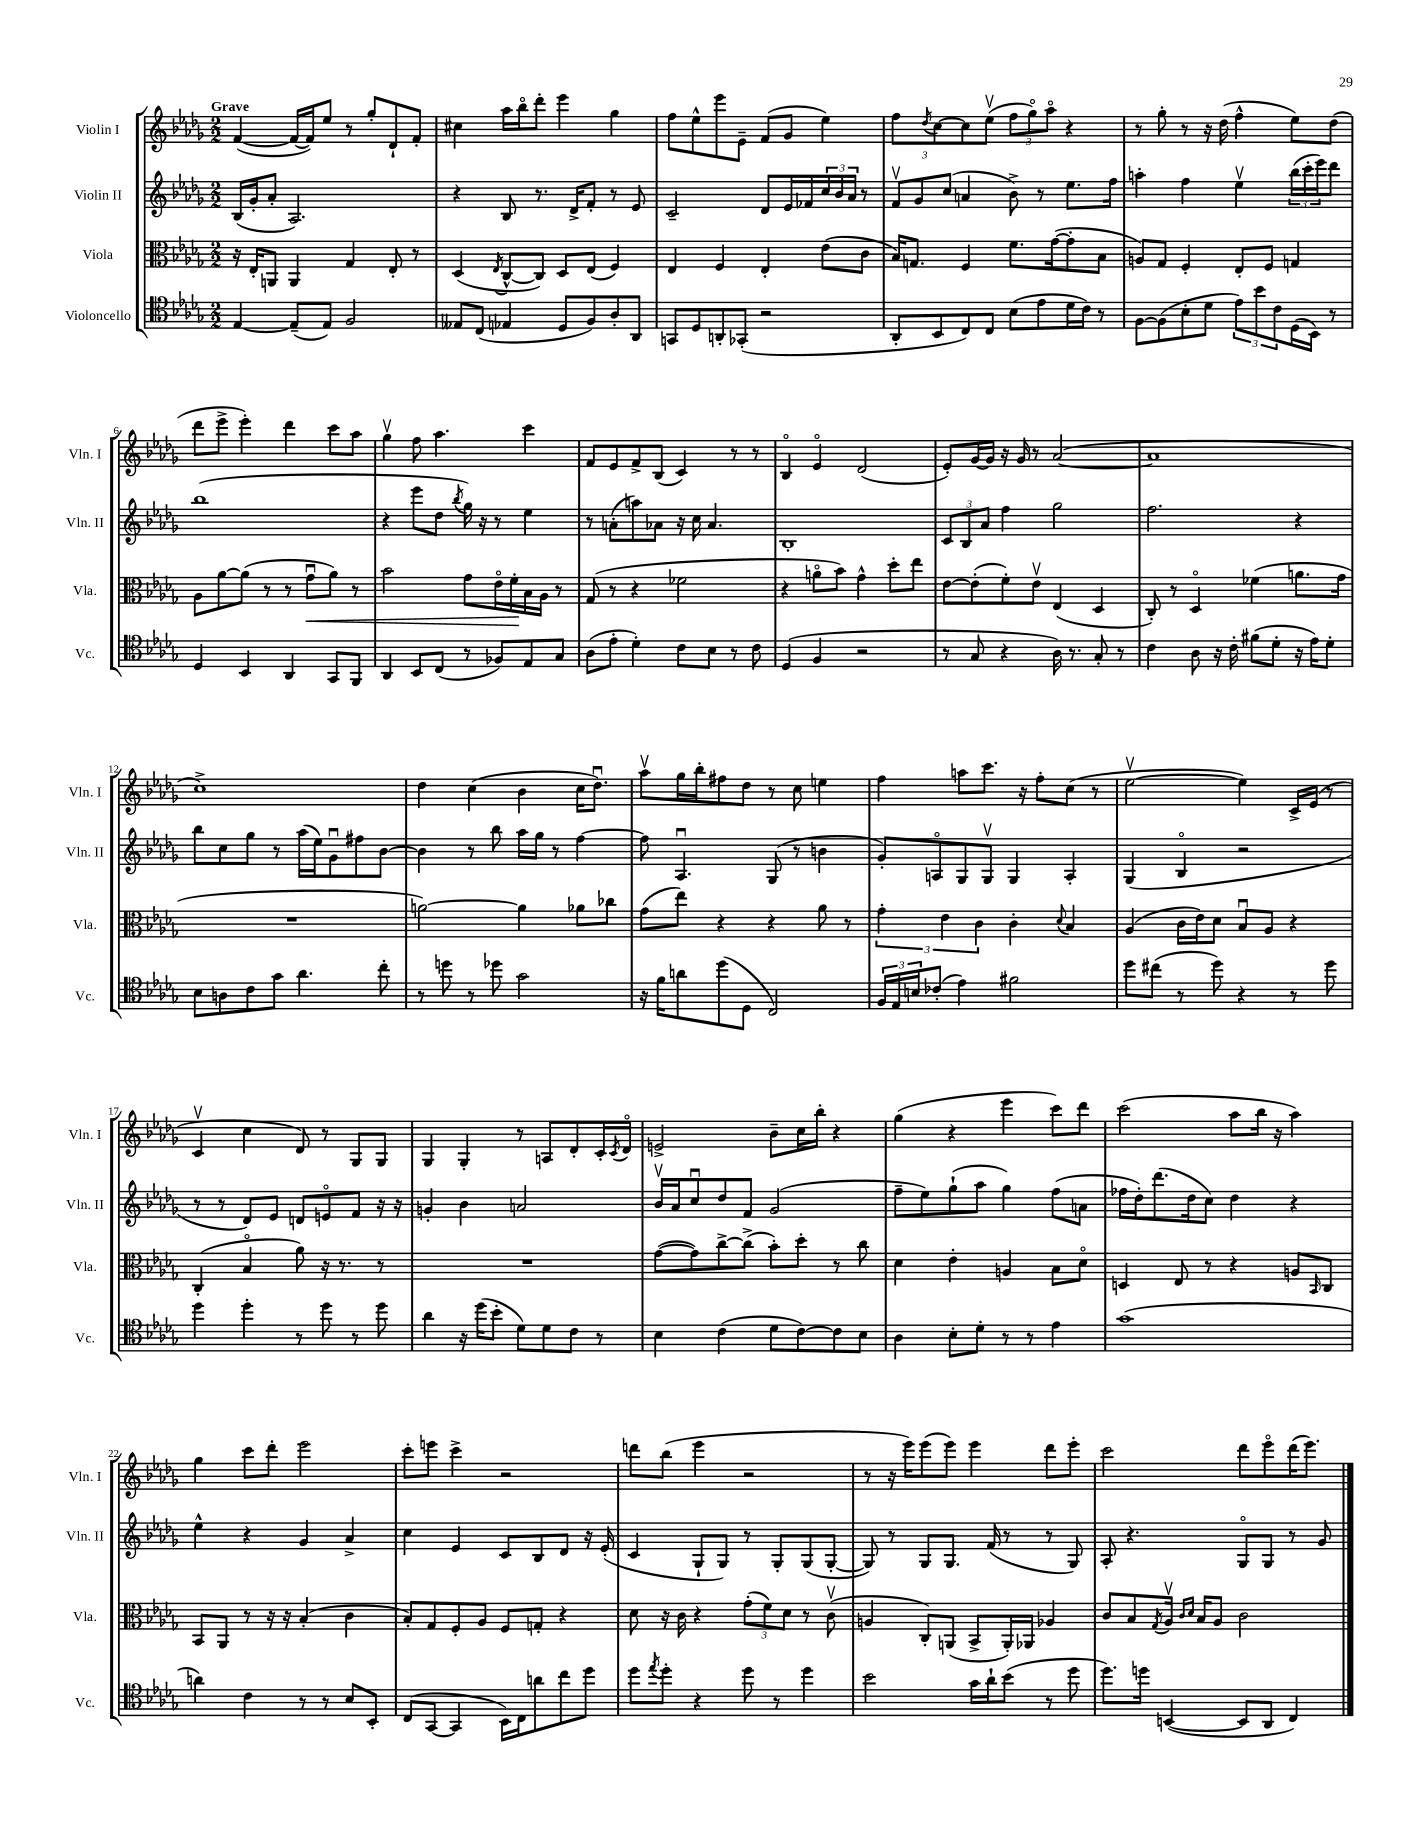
<<
\new StaffGroup <<
\new Staff = "s0" \with { instrumentName = "Violin I" shortInstrumentName = "Vln. I" } {
    \clef treble \key des \major \numericTimeSignature \time 2/2 \tempo "Grave"
    f'4~( f'16~ f'16) ees''8 r8 ges''8-. des'8-! f'8-. |
    cis''4 aes''16 bes''16\flageolet des'''8-. ees'''4 ges''4 |
    f''8 ees''8-^ ees'''8 ees'8-- f'8( ges'8 ees''4) |
    f''8 \acciaccatura { des''8 } c''8~ c''8 ees''8\upbow( \tuplet 3/2 { f''8 ges''8\flageolet) aes''8\flageolet } r4 |
    r8 ges''8-. r8 r16 des''16( f''4-^ ees''8) des''8( |
    des'''8 ees'''8-> ees'''4-.) des'''4 c'''8 aes''8 |
    ges''4\upbow f''8 aes''4. c'''4 |
    f'8 ees'8 f'8-> bes8( c'4) r8 r8 |
    bes4\flageolet ees'4\flageolet des'2( |
    ees'8-.) ges'16~ ges'16 r16 ges'16 r8 aes'2~( |
    aes'1 |
    c''1->) |
    des''4 c''4( bes'4 c''16 des''8.\downbow) |
    aes''8\upbow ges''16 bes''16-. fis''8 des''8 r8 c''8 e''4 |
    f''4 a''8 c'''8. r16 f''8-. c''8( r8 |
    ees''2~\upbow ees''4) c'16-> ees'16( r8 |
    c'4\upbow c''4 des'8) r8 ges8 ges8 |
    ges4 ges4-. r8 a8 des'8-. c'16-. \acciaccatura { c'8 } des'16\flageolet |
    e'2-> bes'8-- c''16 bes''16-. r4 |
    ges''4( r4 ees'''4 c'''8) des'''8 |
    c'''2( aes''8 bes''16 r16 aes''4) |
    ges''4 c'''8 des'''8-. ees'''2 |
    c'''8-. e'''8 c'''4-> r2 |
    d'''8 bes''8( ees'''4 r2 |
    r8 r16 ees'''16) ees'''8( ees'''8) ees'''4 des'''8 ees'''8-. |
    c'''2 des'''8 ees'''8\flageolet des'''16( ees'''8.) \bar "|." |
}
\new Staff = "s1" \with { instrumentName = "Violin II" shortInstrumentName = "Vln. II" } {
    \clef treble \key des \major \numericTimeSignature \time 2/2
    bes16( ges'16-. aes'8-. aes2.) |
    r4 bes8 r8. des'16-> f'8-. r8 ees'8 |
    c'2-- des'8 ees'16 fes'16 \tuplet 3/2 { c''16 bes'16 aes'16 } r8 |
    \tuplet 3/2 { f'8\upbow ges'8 c''8( } a'4 bes'8->) r8 ees''8. f''16 |
    a''4-. f''4 ees''4\upbow \tuplet 3/2 { bes''16( c'''16-. ees'''16) } des'''8 |
    bes''1( |
    r4 ees'''8 des''8 \acciaccatura { bes''8 } ges''16) r16 r8 ees''4 |
    r8 a'8-.( a''8) aes'8 r16 c''16 aes'4. |
    bes1-. |
    \tuplet 3/2 { c'8 bes8 aes'8 } f''4 ges''2 |
    f''2. r4 |
    bes''8 c''8 ges''8 r8 aes''16( ees''16) ges'8\downbow fis''8 bes'8~ |
    bes'4 r8 bes''8 aes''16 ges''16 r8 f''4~ |
    f''8 aes4.\downbow ges8( r8 b'4 |
    ges'8-.) a8\flageolet ges8 ges8\upbow ges4 a4-. |
    ges4( bes4\flageolet r2 |
    r8 r8 des'8) ees'8 d'8 e'8\flageolet f'8 r16 r16 |
    g'4-. bes'4 a'2 |
    bes'16\upbow aes'16 c''8\downbow des''8 f'8 ges'2( |
    f''8-- ees''8) ges''8-!( aes''8 ges''4) f''8( a'8 |
    fes''16 des''16-.) des'''8.( des''16 c''8) des''4 r4 |
    ees''4-^ r4 ges'4 aes'4-> |
    c''4 ees'4 c'8 bes8 des'8 r16 ees'16-.( |
    c'4 ges8-! ges8) r8 ges8-. ges8( ges8~-. |
    ges8) r8 ges8 ges8. f'16( r8 r8 ges8) |
    aes8-. r4. ges8\flageolet ges8 r8 ges'8 \bar "|." |
}
\new Staff = "s2" \with { instrumentName = "Viola" shortInstrumentName = "Vla." } {
    \clef alto \key des \major \numericTimeSignature \time 2/2
    r16 ees16-. a,8 a,4 ges4 ees8-. r8 |
    des4( \acciaccatura { ees8 } c8~-^ c8) des8 ees8( f4) |
    ees4 f4 ees4-. ees'8( c'8 |
    bes16) g8. f4 f'8. ges'16~( ges'8-. bes8 |
    a8) ges8 f4-. ees8-. f8 g4 |
    aes8 aes'8~ aes'8( r8 r8 ges'8\downbow\< aes'8) r8 |
    bes'2 ges'8 ees'16\flageolet f'16-.\! bes16 aes16 r8 |
    ges8( r8 r4 fes'2 |
    r4 a'8\flageolet bes'8) ges'4-^ des''8-. ees''8 |
    ees'8~ ees'8-.( f'8-.) ees'8\upbow ees4( des4 |
    c8-.) r8 des4\flageolet fes'4( a'8. ges'16 |
    R1 |
    a'2~) a'4 aes'8 ces''8 |
    ges'8( ees''8) r4 r4 aes'8 r8 |
    \tuplet 3/2 { ges'4-. ees'4 c'4 } c'4-. \appoggiatura { des'8 } bes4 |
    aes4( c'16 ees'16) des'8 bes8\downbow aes8 r4 |
    c4-.( bes4\flageolet aes'8) r16 r8. r8 |
    R1 |
    ges'8~( ges'8) c''8~-> c''8->( bes'8-.) des''8-. r8 c''8 |
    des'4 ees'4-. a4 bes8 des'8\flageolet |
    d4 ees8 r8 r4 a8 \grace { bes,16 } c8 |
    bes,8 aes,8 r8 r16 r16 bes4-.( c'4 |
    bes8-.) ges8 f8-. aes8 f8 g8-. r4 |
    des'8 r16 c'16 r4 \tuplet 3/2 { ges'8-.( f'8) des'8 } r8 c'8\upbow( |
    a4 c8-.) a,8( bes,8-> a,16-.) aes,16 aes4 |
    c'8 bes8 \acciaccatura { ges8 } aes16\upbow \grace { c'16 des'16 } bes16 aes8 c'2 \bar "|." |
}
\new Staff = "s3" \with { instrumentName = "Violoncello" shortInstrumentName = "Vc." } {
    \clef tenor \key des \major \numericTimeSignature \time 2/2
    ees4~ ees8--( ees8) f2 |
    eeses8 c8( ees4 des8 f8) aes8-. aes,8 |
    g,8 des8 a,8-. ges,8-.( r2 |
    aes,8-. bes,8 c8) c8 bes8( ees'8 des'16 c'16) r8 |
    f8~ f8( bes8-. des'8 \tuplet 3/2 { ees'8) bes'8 c'8 } des16( bes,16) r8 |
    des4 bes,4 aes,4 ges,8 f,8 |
    aes,4 bes,8 c8( r8 fes8) ees8 ges8 |
    aes8( ees'8-. des'4-.) c'8 bes8 r8 c'8 |
    des4( f4 r2 |
    r8 ges8 r4 aes16) r8. ges8-. r8 |
    c'4 aes8 r16 c'16-. fis'8( des'8-. r16 ees'16) des'8-. |
    bes8 a8 c'8 ges'8 aes'4. c''8-. |
    r8 d''8 r8 des''8 ges'2 |
    r16 f'16 a'8 des''8( des8 c2) |
    \tuplet 3/2 { f16 ees16 b16 } ces'8-.( ees'4) fis'2 |
    des''8 cis''8( r8 des''8) r4 r8 des''8 |
    des''4 des''4-. r8 des''8 r8 des''8 |
    aes'4 r16 des''16( bes'8-. des'8) des'8 c'8 r8 |
    bes4 c'4( des'8 c'8~) c'8 bes8 |
    aes4 bes8-. des'8-. r8 r8 ees'4 |
    ges'1( |
    a'4) c'4 r8 r8 bes8 bes,8-. |
    c8( ges,8~ ges,4 bes,16) c16 a'8 c''8 des''8 |
    des''8 \acciaccatura { ees''8 } des''8-. r4 des''8 r8 des''4 |
    bes'2 ges'16 aes'16-! bes'8( r8 des''8 |
    des''8.) d''16 b,4~( b,8 aes,8 c4) \bar "|." |
}
>>
>>
